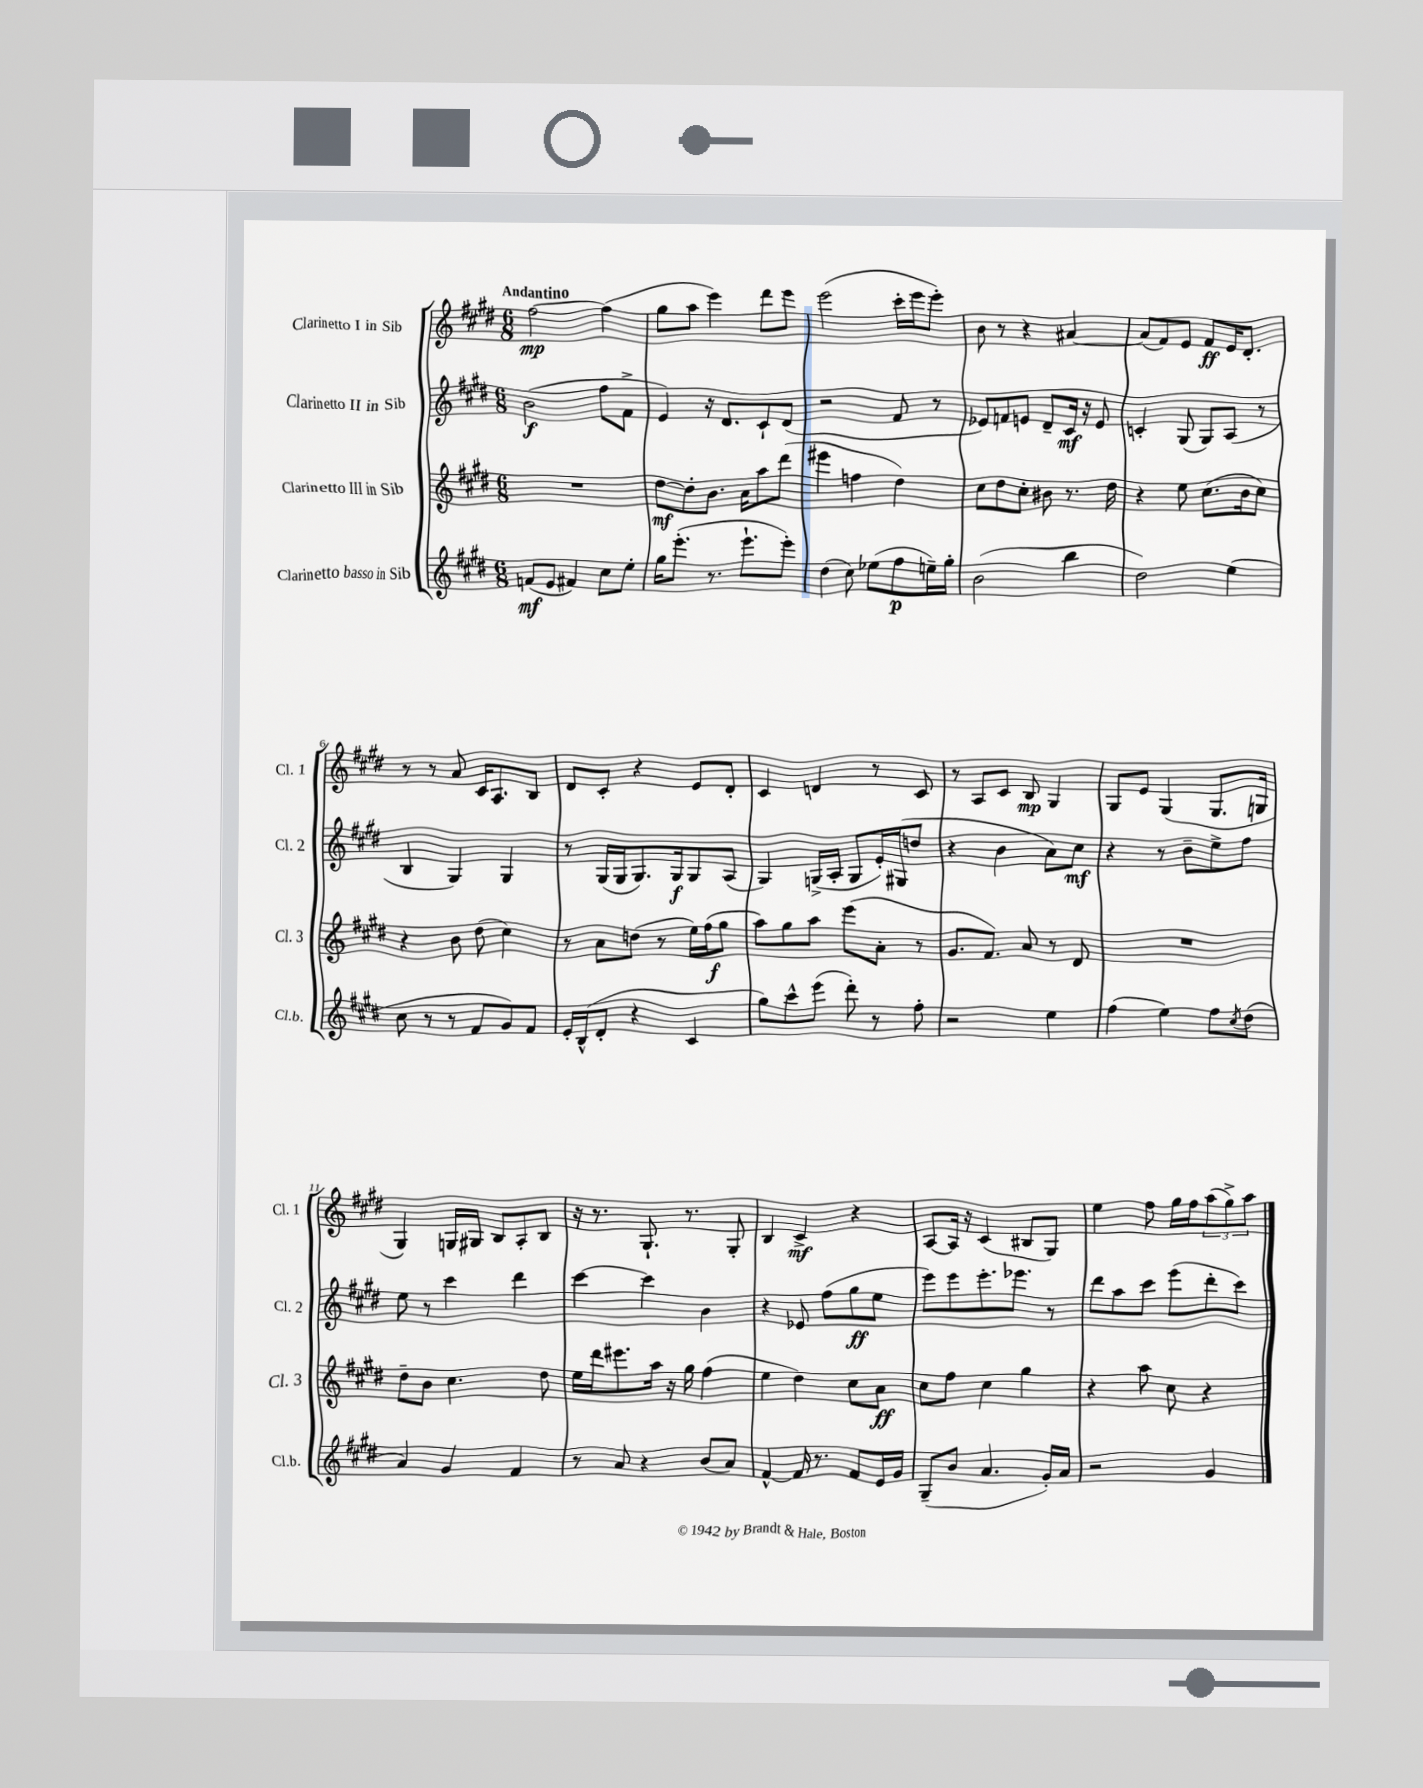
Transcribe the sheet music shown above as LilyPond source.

<<
\new StaffGroup <<
\new Staff = "s0" \with { instrumentName = "Clarinetto I in Sib" shortInstrumentName = "Cl. 1" } {
    \clef treble \key e \major \numericTimeSignature \time 6/8 \tempo "Andantino"
    fis''2~\mp fis''4( |
    gis''8 a''8 e'''4) dis'''8 e'''8 |
    e'''2( cis'''16-. e'''16 e'''8-.) |
    b'8 r8 r4 ais'4~ |
    ais'8( fis'8) e'8 fis'8\ff e'16 dis'8.-. |
    r8 r8 a'8 cis'16 a8. b8 |
    dis'8 cis'8-. r4 e'8 dis'8-. |
    cis'4 d'4 r8 cis'8 |
    r8 a8 cis'8 b8\mp gis4 |
    gis8 e'8 gis4( gis8. g16 |
    gis4) g16 gis16 b8 a8-. b8 |
    r16 r8. gis8.-! r8. gis8-. |
    b4 cis'4->\mf r4 |
    a8~ a16 r16 cis'4( bis8 gis8) |
    e''4 fis''8 gis''16 fis''16 \tuplet 3/2 { a''8( gis''8->) a''8 } \bar "|." |
}
\new Staff = "s1" \with { instrumentName = "Clarinetto II in Sib" shortInstrumentName = "Cl. 2" } {
    \clef treble \key e \major \numericTimeSignature \time 6/8
    b'2\f( fis''8 fis'8-> |
    e'4) r16 dis'8. cis'8-! dis'8( |
    r2 fis'8 r8 |
    ees'8) f'8 e'8 dis'8-- cis'16\mf r16 e'8 |
    c'4-. gis8( gis8) a8( r8 |
    b4 gis4) gis4 |
    r8 gis16( gis16 gis8.) gis16\f gis8 a8( |
    gis4) g16->( a16-. g8 e'16-.) gis16( d''8 |
    r4 b'4 a'8) cis''8\mf |
    r4 r8 b'8-- e''8-> fis''8 |
    e''8 r8 cis'''4 dis'''4 |
    cis'''4~ cis'''4 b'4 |
    r4 ees'8 fis''8( gis''8\ff e''8 |
    e'''8) e'''8 e'''8.-. ees'''8. r8 |
    dis'''8 a''8 cis'''8 e'''8( dis'''8-. cis'''8) \bar "|." |
}
\new Staff = "s2" \with { instrumentName = "Clarinetto III in Sib" shortInstrumentName = "Cl. 3" } {
    \clef treble \key e \major \numericTimeSignature \time 6/8
    R2. |
    dis''8~\mf dis''8-. b'8. a'16 a''8 dis'''8( |
    eis'''4 f''4 dis''4) |
    cis''8 dis''8 cis''8-. bis'8 r8. dis''16 |
    r4 e''8 cis''8.( b'16 cis''8) |
    r4 b'8 dis''8( cis''4) |
    r8 a'8 d''8( r8 e''16) fis''16\f( gis''8 |
    a''8) gis''8 a''8 e'''8( a'8-. r8 |
    gis'8. fis'8.) a'8 r8 dis'8 |
    R2. |
    dis''8-- b'8 cis''4. dis''8 |
    e''16 dis'''16 eis'''8. a''16 r16 gis''16 fis''4( |
    e''4 dis''4) cis''8 a'8\ff |
    cis''8 fis''8 cis''4 gis''4 |
    r4 a''8 cis''8 r4 \bar "|." |
}
\new Staff = "s3" \with { instrumentName = "Clarinetto basso in Sib" shortInstrumentName = "Cl.b." } {
    \clef treble \key e \major \numericTimeSignature \time 6/8
    f'8\mf( e'8 fis'4) cis''8 e''8-. |
    gis''16 e'''8.-.( r8. e'''8.-! e'''8-.) |
    dis''4( cis''8) ees''8( fis''8\p e''16--) gis''16-. |
    b'2( b''4 |
    dis''2) e''4( |
    cis''8 r8 r8 fis'8 gis'8) fis'8 |
    e'16-. b16-^( dis'8-. r4 cis'4 |
    gis''8) cis'''8-^ e'''8( dis'''8-.) r8 fis''8-. |
    r2 e''4 |
    fis''4( e''4) fis''8 \acciaccatura { cis''8 } dis''8( |
    a'4) gis'4 fis'4 |
    r8 a'8 r4 b'8( a'8) |
    fis'4~-^ fis'16 r8. fis'8 e'16 gis'16 |
    gis8--( b'8 a'4. gis'16-.) a'16 |
    r2 gis'4 \bar "|." |
}
>>
>>
